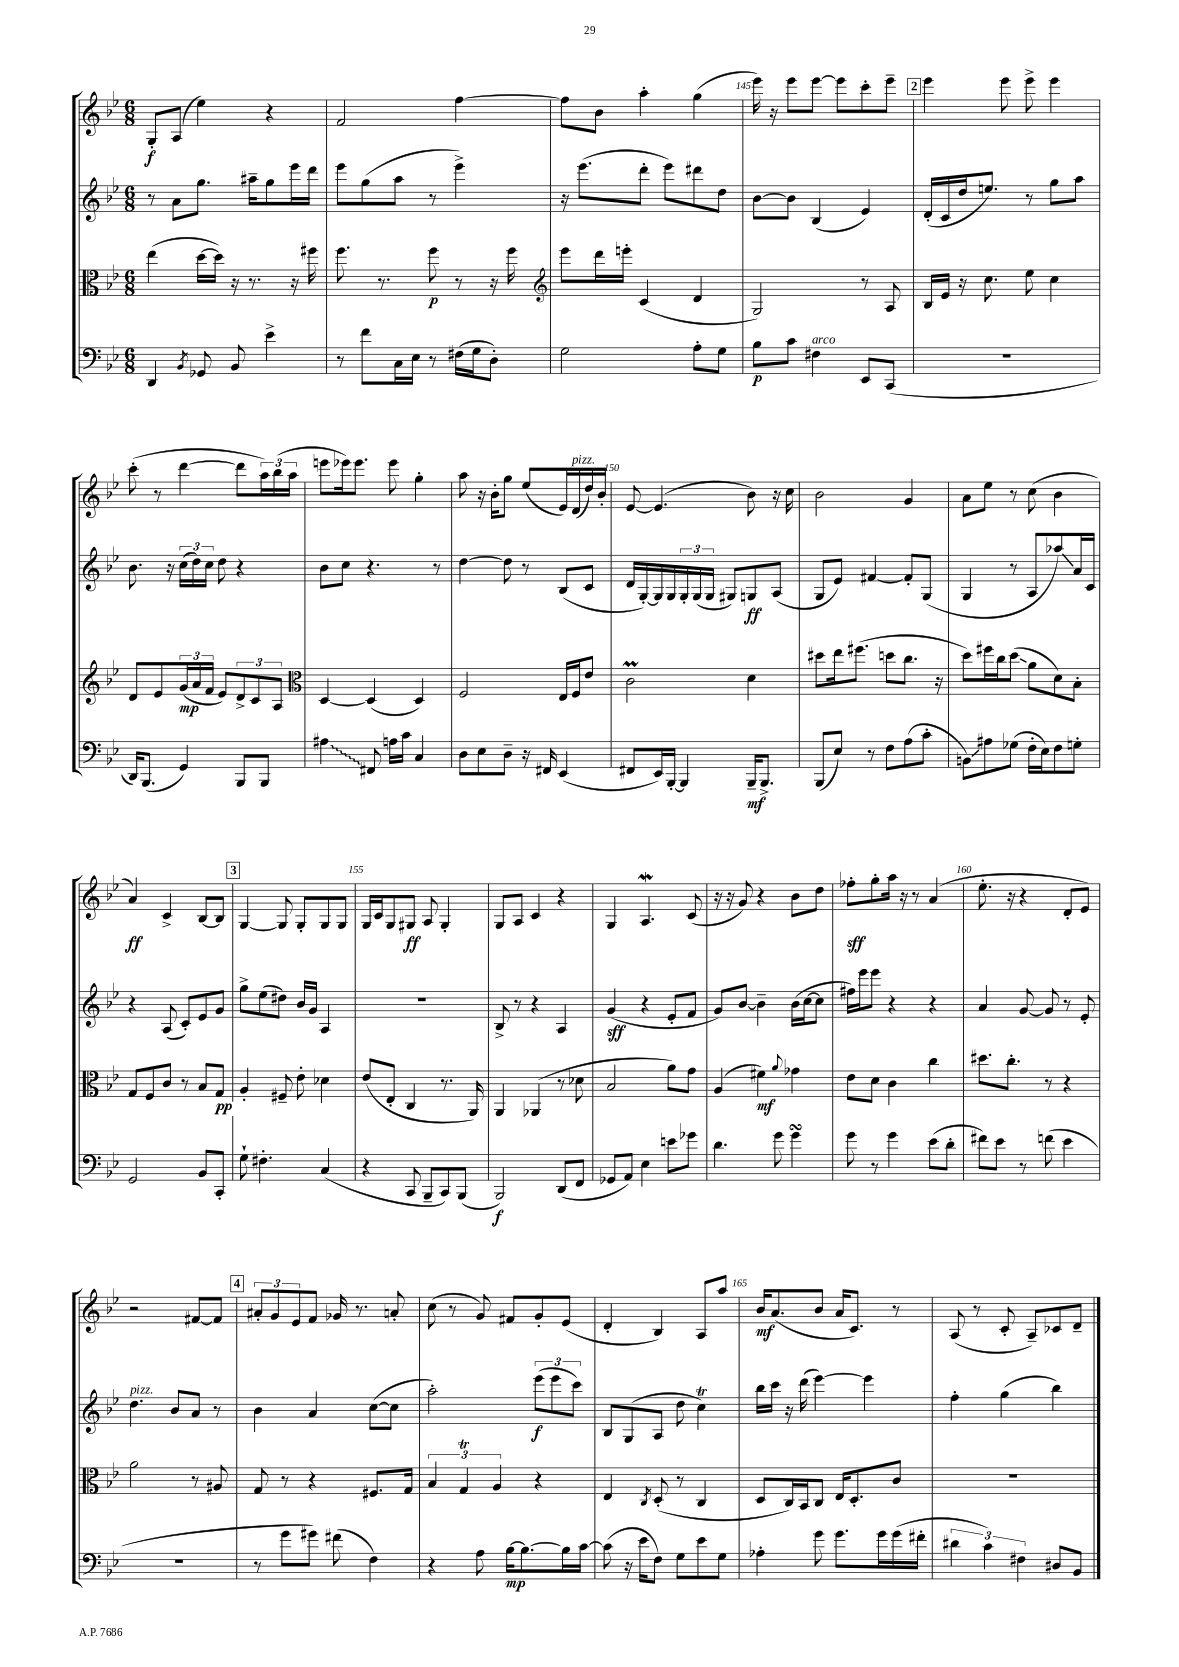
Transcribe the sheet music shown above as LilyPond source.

<<
\new StaffGroup <<
\new Staff = "s0" {
    \clef treble \key bes \major \numericTimeSignature \time 6/8
    g8-.\f a8( ees''4) r4 |
    f'2 f''4~ |
    f''8 bes'8 a''4-. g''4( |
    ees'''16) r16 ees'''8 ees'''8~ ees'''8 c'''8-. ees'''8-- |
    \mark \markup { \box "2" } ees'''4 ees'''8 ees'''8-> ees'''4 |
    c'''8-.( r8 d'''4~ d'''8 \tuplet 3/2 { a''16) bes''16( a''16 } |
    e'''8 ees'''16) ees'''8. ees'''8 g''4-. |
    a''8 r16 bes'16-. g''8 ees''8( ees'16) d'16^\markup { \italic "pizz." }( d''16) bes'16-. |
    ees'8~ ees'4.( bes'8) r16 c''16 |
    bes'2 g'4 |
    a'8 ees''8 r8 c''8( bes'4 |
    a'4\ff) c'4-> bes8~ bes8 |
    \mark \markup { \box "3" } g4~ g8 g8-. g8 g8 |
    g16 c'16 g8 gis8\ff a8 gis4-. |
    g8 a8 c'4 r4 |
    g4 a4.\mordent c'8( |
    r16 r16 g'8) r4 bes'8 d''8 |
    fes''8-.\sff g''8-. a''16 r16 r8 a'4( |
    ees''8.-. r16 r4 d'8-. ees'8) |
    r2 fis'8~ fis'8 |
    \mark \markup { \box "4" } \tuplet 3/2 { ais'8-. g'8 ees'8 } f'8 ges'16 r8. a'8-. |
    c''8( r8 g'8) fis'8 g'8-. ees'8( |
    d'4-. bes4) a8 a''8 |
    bes'16\mf a'8.( bes'8 a'16 c'8.) r8 |
    a8( r8 c'8-. a8--) ces'8 d'8-- \bar "|." |
}
\new Staff = "s1" {
    \clef treble \key bes \major \numericTimeSignature \time 6/8
    r8 a'8 g''8. ais''16-- g''8 ees'''16 d'''16 |
    ees'''8 g''8( a''8 r8 ees'''4->) |
    r16 ees'''8.( d'''8-. ees'''8) dis'''8 d''8 |
    bes'8~ bes'8 bes4( ees'4) |
    \mark \markup { \box "2" } d'16-.( c'16 d''16 e''8.) r8 g''8 a''8 |
    bes'8. r16 \tuplet 3/2 { c''16( d''16) c''16 } d''8 r4 |
    bes'8 c''8 r4. r8 |
    d''4~ d''8 r8 bes8( c'8 |
    d'16 g16~-.) g16 g16 \tuplet 3/2 { g16-. g16( g16 } gis8) g8\ff a8( |
    g8 ees'8) fis'4~ fis'8-. g8( |
    g4 r8 a8 aes''8\glissando) a'16 c'16 |
    r4 a8( c'8-.) ees'8 g'8 |
    \mark \markup { \box "3" } g''8-> ees''8( dis''8) bes'16 g'16 a4 |
    R2. |
    bes8-> r8 r4 a4 |
    g'4\sff( r4 ees'8-. f'8 |
    g'8) bes'8~ bes'4-- bes'16( c''16~ c''8 |
    fis''16) ees'''16 ees'''8 r4 r4 |
    a'4 g'8~ g'8 r8 ees'8-. |
    d''4.^\markup { \italic "pizz." } bes'8 a'8 r8 |
    \mark \markup { \box "4" } bes'4 a'4 c''8~( c''8 |
    a''2-.) \tuplet 3/2 { ees'''8\f( ees'''8 c'''8) } |
    bes8 g8( a8 d''8 c''4\trill) |
    bes''16 c'''16 r16 d'''16( ees'''4~) ees'''4 |
    f''4-. g''4( bes''4) \bar "|." |
}
\new Staff = "s2" {
    \clef alto \key bes \major \numericTimeSignature \time 6/8
    ees''4( d''16~ d''16) r16 r8. r16 fis''16 |
    f''8. r8. f''8\p r8 r16 f''16 |
    \clef treble ees'''8 d'''16 e'''16-. c'4( d'4 |
    g2) r8 a8 |
    \mark \markup { \box "2" } bes16 ees'16 r16 c''8. ees''8 c''4 |
    d'8 ees'8 \tuplet 3/2 { g'16\mp( a'16 f'16 } ees'8) \tuplet 3/2 { d'8-> c'8 a8 } |
    \clef alto d4~ d4( d4) |
    f2 ees16 f16 ees'8 |
    c'2\prall d'4 |
    dis''8 ees''16 fis''8.( d''8 c''8. r16 |
    d''8) fis''16 c''16 d''8\glissando( a'8 d'8) bes8-. |
    g8 f8 c'8 r8 bes8 g8\pp |
    \mark \markup { \box "3" } a4-. fis8-- ees'8-. des'4 |
    ees'8( ees8-. c4 r8. a,16) |
    a,4 aes,4( r8 des'8 |
    bes2 a'8) g'8 |
    a4( fis'4\mf) \appoggiatura { a'8 } ges'4 |
    ees'8 d'8 c'4 c''4 |
    dis''8. c''8.-. r8 r4 |
    a'2 r8 ais8 |
    \mark \markup { \box "4" } g8 r8 r4 fis8. g16 |
    \tuplet 3/2 { bes4 g4\trill a4 } r4 |
    ees4 \acciaccatura { c8 } d8-.( r8 c4 |
    d8 c16) bes,16 c8 ees16 d8.-. c'8 |
    R2. \bar "|." |
}
\new Staff = "s3" {
    \clef bass \key bes \major \numericTimeSignature \time 6/8
    d,4 \acciaccatura { bes,8 } ges,8 bes,8 ees'4-> |
    r8 f'8 c16 ees16 r8 fis16( g16 d8-.) |
    g2 a8-. g8 |
    bes8\p c'8 fis4^\markup { \italic "arco" } ees,8 c,8( |
    \mark \markup { \box "2" } R2. |
    d,16) bes,,8.( g,4) bes,,8 bes,,8 |
    \once \override Glissando.style = #'zigzag ais4\glissando fis,8 a16 c'16 c4 |
    d8 ees8 d8-- r16 fis,16 ees,4( |
    fis,8 ees,16) bes,,16~-. bes,,4 bes,,16--\mf bes,,8.-> |
    bes,,8( ees8) r8 f8 a8( c'8-. |
    b,8\glissando) ais8 ges8( f16-. ees16) f8 g8-. |
    g,2 bes,8 c,8-. |
    \mark \markup { \box "3" } g8-! fis4.-. c4( |
    r4 c,8 bes,,8-- c,8) bes,,8( |
    bes,,2\f) d,8( f,8 |
    ges,8 a,8) ees4 e'8 ges'8 |
    d'4. g'8 g'4\turn |
    g'8 r8 g'4 ees'8( d'8-. |
    fis'8) ees'8 r8 f'8( ees'4 |
    R2. |
    \mark \markup { \box "4" } r8 g'8 gis'8) fis'8( f4) |
    r4 a8 bes16~\mp bes8.~ bes16 c'16~ |
    c'8( r16 ees'16 f8) g8 ees'8 g8 |
    aes4-. g'8 g'8. g'16 g'16( fis'16-. |
    \tuplet 3/2 { dis'4 c'4) fis4 } dis8 bes,8 \bar "|." |
}
>>
>>
\layout { \context { \Score currentBarNumber = #142 \override BarNumber.break-visibility = ##(#f #t #t) barNumberVisibility = #(every-nth-bar-number-visible 5) } }
